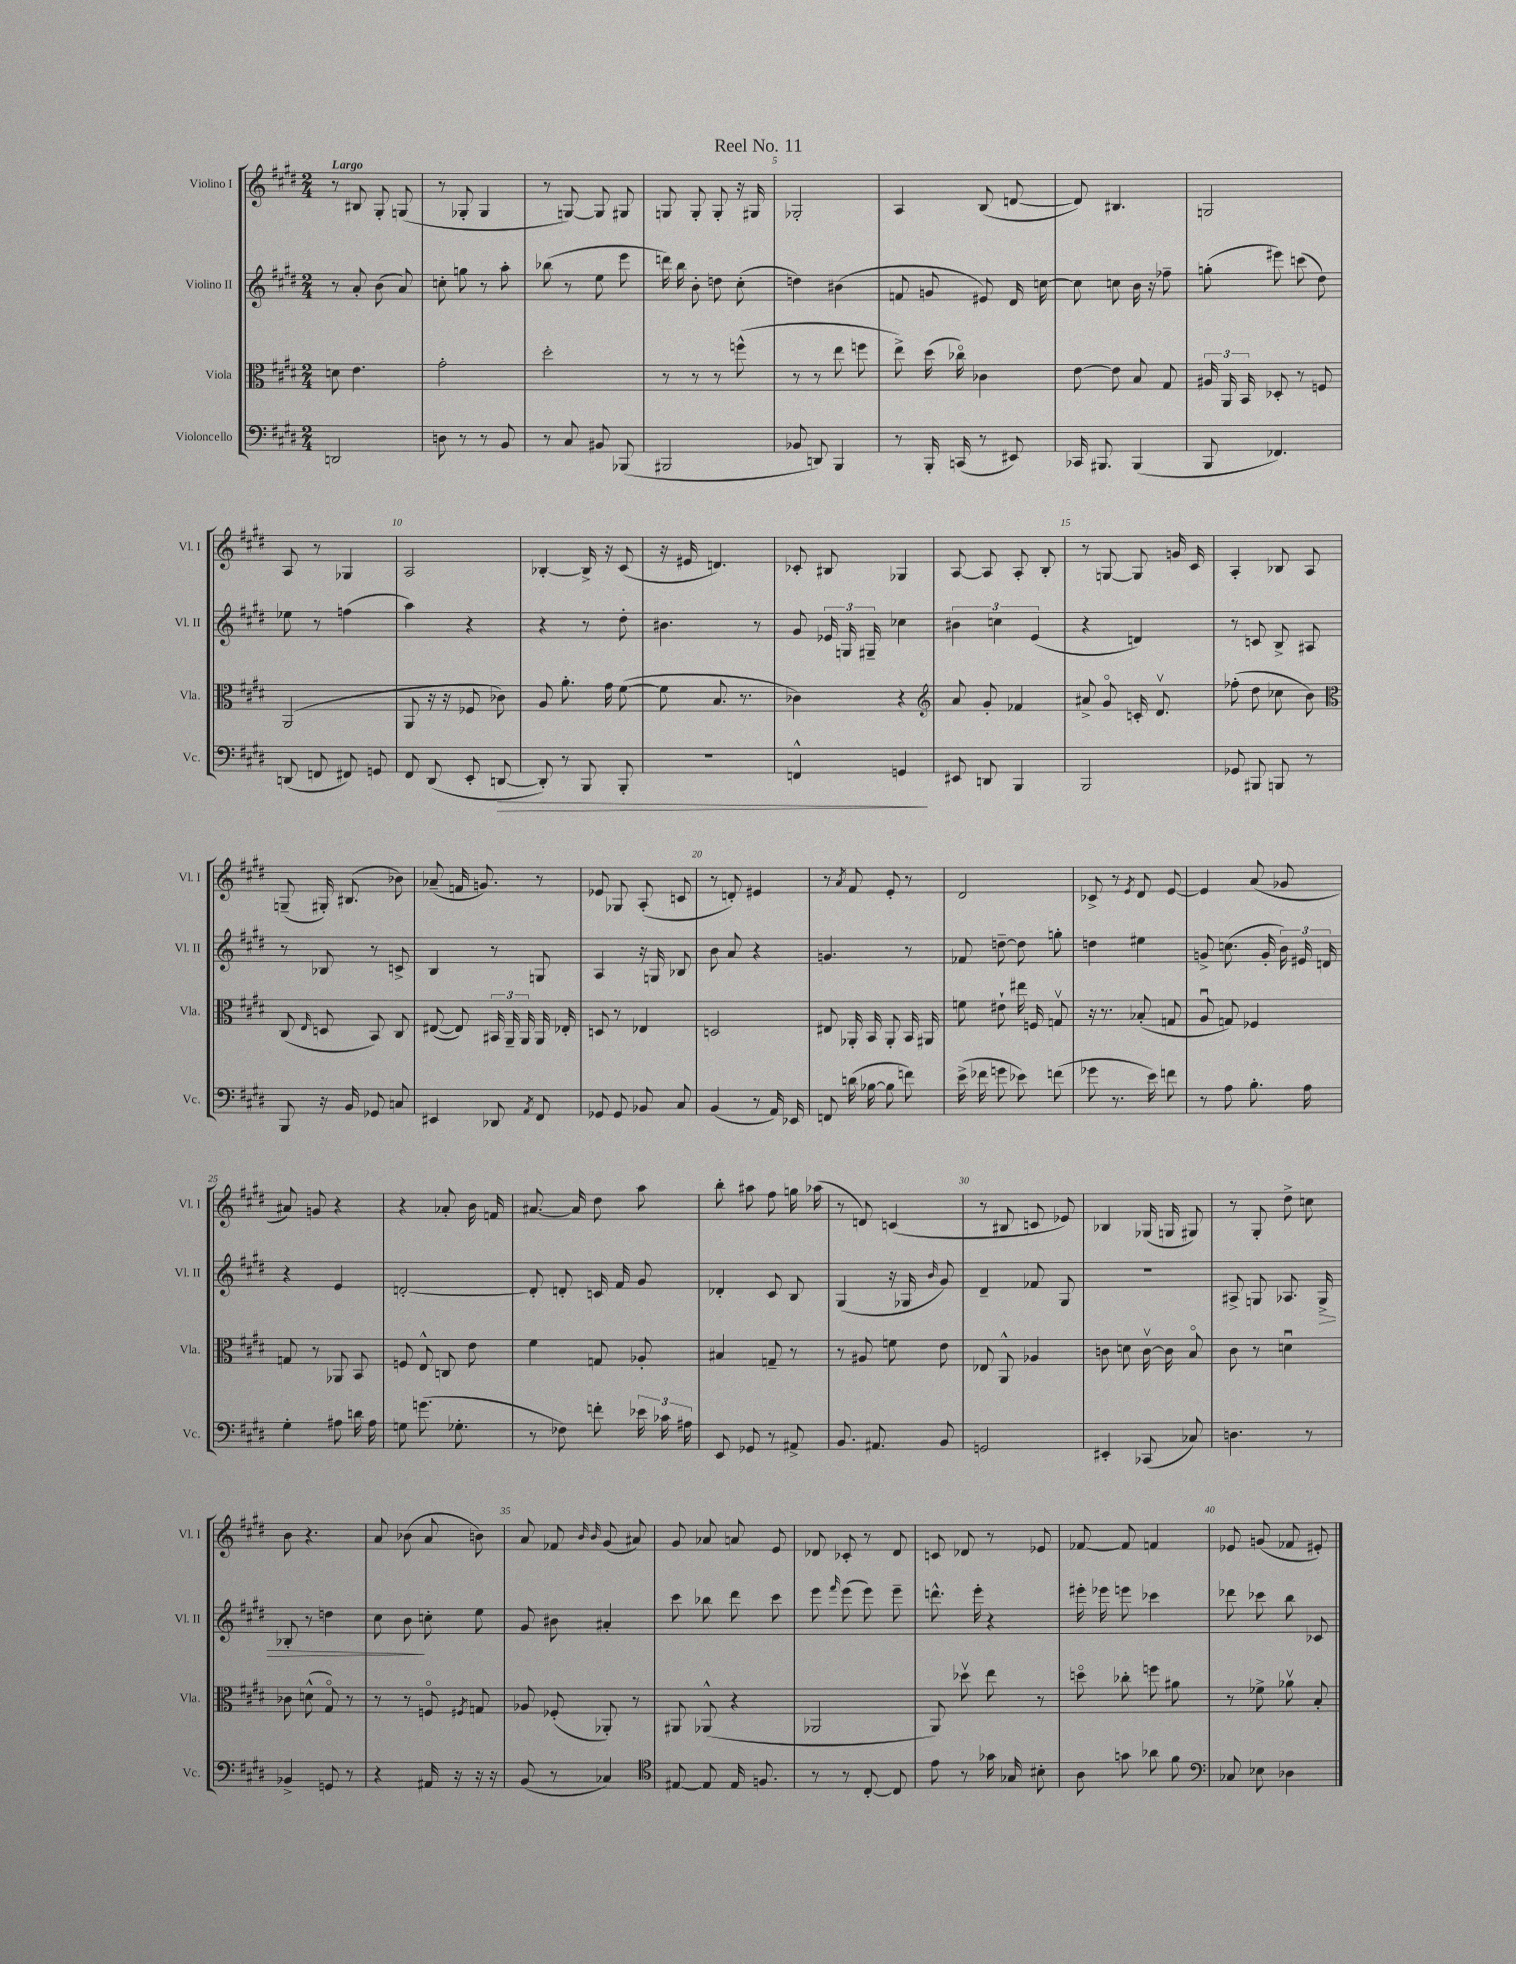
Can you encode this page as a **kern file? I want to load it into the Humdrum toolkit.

**kern	**kern	**kern	**kern
*staff4	*staff3	*staff2	*staff1
*clefF4	*clefC3	*clefG2	*clefG2
*k[f#c#g#d#]	*k[f#c#g#d#]	*k[f#c#g#d#]	*k[f#c#g#d#]
*M2/4	*M2/4	*M2/4	*M2/4
2DD/	8d\	8r	8r
.	4.e\	8a'/	8B#/
.	.	(8b\	8G#'/
.	.	8a/)	(8G/
=	=	=	=
8D\	2g#'\	8cc'\	8r
8r	.	8gg\	8G-'/
8r	.	8r	4G-/
8BB/	.	8aa'\	.
=	=	=	=
8r	2dd#'\	(8bb-\	8r
8C#/	.	8r	[8G/)
8BB#/	.	8ee\	8G/]
(8BBB-/	.	8eee\	8G#/
=	=	=	=
2BBB#/	8r	16ddd\)	8G/
.	.	16bb\	.
.	8r	8b'\	8G'/
.	8r	8dd\	8G'/
.	(8ff^^\	(8cc#'\	16r
.	.	.	16G#/
=	=	=	=
8BB-/	8r	4dd\)	2G-'/
8DD/)	8r	.	.
4BBB/	8ee\	(4b#\	.
.	8ff\	.	.
=	=	=	=
8r	8ee^\)	8f/	4A/
16BBB'/	(16dd#\	8g/	.
(16CC/	16cc-o\)	.	.
8r	4c-\	8e#/)	(8B/
8EE#/)	.	16d#/	[8d/
.	.	[16cc\	.
=	=	=	=
16CC-/	[8e\	8cc\]	8d/])
8.BBB#/	.	.	.
.	8e\]	8cc\	4.B#/
(4BBB#/	8B/	16b\	.
.	.	16r	.
.	8G#/	8ff-~\	.
=	=	=	=
8BBB/	24A#/	(8gg'\	2G/
.	24AA/	.	.
.	24BB/	.	.
4.FF-/)	8D-'/	8eee#\)	.
.	8r	(8ccc\	.
.	8F/	8dd#\)	.
=	=	=	=
(8DD/	(2AA/	8ee-\	8A/
8FF/	.	8r	8r
8FF#/)	.	(4ff\	4G-/
8GG/	.	.	.
=	=	=	=
8FF#/	8AA/	4aa\)	2A/
(8DD#/	16r	.	.
.	16r	.	.
8EE'/	8F-/	4r	.
[8DD/	8c-\)	.	.
=	=	=	=
8DD'/])	8A/	4r	[4B-'/
8r	8.a'\	.	.
8BBB/	.	8r	16B-^/]
.	16g#\	.	16r
8BBB'/	([8f#\	8dd#'\	(8c#/
=	=	=	=
2r	8f#\]	4.b#\	16r
.	.	.	16e#/
.	8.B/	.	4.d/)
.	8.r	.	.
.	.	8r	.
=	=	=	=
4FF^^/	4c-\)	8g#/	8c-'/
.	.	24e-/	8B#/
.	.	24G/	.
.	.	24G#~/	.
4GG/	4r	4cc-\	4G-/
=	=	=	=
*	*clefG2	*	*
8EE#/	8a/	6b#\	[8A/
8DD/	8g#'/	.	8A/]
.	.	6cc\	.
4BBB/	4f-/	.	8A'/
.	.	(6e/	.
.	.	.	8B'/
=	=	=	=
2BBB/	8a#^/	4r	8r
.	8g#o/	.	[8G/
.	16c'/	4d/)	8G/]
.	8.d#v/	.	.
.	.	.	16g/
.	.	.	16c#/
=	=	=	=
8GG-/	(8ff-'\	8r	4A'/
8BBB#/	8dd#\	8c/	.
8BBB/	8cc-\	8B^/	8B-/
8r	8b\)	8A#/	8A/
=	=	=	=
*	*clefC3	*	*
8BBB/	(8C#/	8r	(8G~/
.	16qqE/	.	.
16r	8D/	8B-/	16G#'/)
16BB/	.	.	(8.B#/
8GG-/	8BB/)	8r	.
8C/	8C#/	8c^/	8b-\)
=	=	=	=
4EE#/	([8E#/	4B/	(8a-~/
.	8E#/])	.	16f/
.	.	.	8.g/)
8DD-/	24BB#/	8r	.
.	24AA~/	.	.
.	24AA/	.	.
8qAA/	.	.	.
8FF#/	16AA/	8G/	8r
.	16E-'/	.	.
=	=	=	=
8GG-/	8D/	4A/	8e-/
8GG-/	8r	.	8G-/
8BB-/	4E-/	16r	(8A'/
.	.	16G/	.
8C#/	.	8B-/	8c/
=	=	=	=
(4BB/	2D/	8b\	8r
.	.	8a/	8d'/)
8r	.	4r	4e#/
16AA/)	.	.	.
16EE-/	.	.	.
=	=	=	=
8FF/	8E#/	4.g/	8r
.	.	.	8qa/
(16d\	16AA-'/	.	8f#/
[16B-\	16BB/	.	.
8B-\]	8AA-'/	.	8e'/
8f\)	16BB/	8r	8r
.	16AA#/	.	.
=	=	=	=
(16e^\	8f\	8f-/	2d#/
16f-\	.	.	.
8g\	8e#`\	[8dd~\	.
8e-\)	16ee#\	8dd\]	.
.	16F/	.	.
(8f\	8Gv/	8gg'\	.
=	=	=	=
8g-\	16r	4dd\	8c-^/
.	8.r	.	.
8.r	.	.	8r
.	.	.	8qe/
.	(8B-'/	4ee#\	8d#/
16e\)	.	.	.
8f\	8G/	.	[8e/
=	=	=	=
8r	8Au/	8g^/	4e/]
8A\	8G/)	(8.cc\	.
8.B'\	4F-/	.	(8a/
.	.	16g'/	.
.	.	24b\)	8g-/
.	.	24e#/	.
16A\	.	.	.
.	.	24d/	.
=	=	=	=
4G#'\	8G/	4r	8a#/)
.	8r	.	8g/
8A#\	8AA-/	4e/	4r
16d\	8BB/	.	.
16A#\	.	.	.
=	=	=	=
8G\	8F/	[2d'/	4r
(8.g\	8E^^/	.	.
.	8C/	.	8a-'/
8.G-'\	.	.	.
.	8e\	.	16b\
.	.	.	16f/
=	=	=	=
8r	4f#\	8d'/]	[8.a#/
8F-\)	.	8d'/	.
.	.	.	16a#/]
8f'\	8G/	16c/	8dd#\
.	.	16f#/	.
24e-\	8A-'/	8g#/	8aa\
24c-\	.	.	.
24A#\	.	.	.
=	=	=	=
8EE/	4B#/	4d-'/	8bb'\
8GG-/	.	.	8aa#\
8r	8G~/	8c#/	8ff#\
8AA#^/	8r	8B/	16gg\
.	.	.	(16aa-\
=	=	=	=
8.BB/	8r	(4G#/	8r
.	8A#/	.	8d/)
8.AA#/	.	.	.
.	8f\	16r	(4c/
.	.	16G-/	.
.	.	16qqb/	.
8BB/	8e\	8g#/)	.
=	=	=	=
2GG/	8E-/	4d#~/	8r
.	8AA^^/	.	8B#/
.	4A-/	8f-/	8c/
.	.	8G#/	8e-/)
=	=	=	=
4EE#'/	8c\	2r	4B-/
.	8d\	.	.
(8CC-/	[16cv\	.	(16G-/
.	16c\]	.	16G/
8C-/)	8Bo/	.	8G#/)
=	=	=	=
4.D\	8c#\	8A#^/	8r
.	8r	8G/	8G#'/
.	4du\	8.A-/	8dd#^\
8r	.	.	8cc\
.	.	16G^/	.
=	=	=	=
4BB-^/	8c-\	8B-'/	8b\
.	(8d^^\	8r	4.r
8GG/	8G#o/)	4dd\	.
8r	8r	.	.
=	=	=	=
4r	8r	8cc#\	8a/
.	8r	8b\	(8b-\
16AA#/	8Fo/	8cc'\	8a/
16r	.	.	.
.	8qF#/	.	.
16r	8G/	8ee\	8b\)
16r	.	.	.
=	=	=	=
(8BB/	8A-/	8g#/	8a/
8r	(8F-'/	8b#\	8f-/
.	.	.	16qqb/
.	.	.	16qqb/
4C-/)	8AA-'/)	4a#'/	(8g#/
.	8r	.	8a#/)
=	=	=	=
*clefC4	*	*	*
[8E#/	8AA#/	8ccc#\	8g#/
8E#/]	(8AA-^^/	8bb-\	8a-/
16E#/	4r	8ddd#\	8a/
8.F/	.	.	.
.	.	8ccc#\	8e/
=	=	=	=
8r	2AA-/	8eee\	8d-/
.	.	16qqfff#/	.
8r	.	(8eee\	8c-'/
[8C#'/	.	8eee\)	8r
8C#/]	.	8eee~\	8d-/
=	=	=	=
8e\	8AA/)	8.ddd^^\	8c/
8r	8dd-v\	.	8d-/
.	.	16eee'\	.
16g-\	8ee\	4r	8r
16G-/	.	.	.
8B#'\	8r	.	8e-/
=	=	=	=
8A\	8ddo\	16eee#'\	[8f-/
.	.	16eee-\	.
8g\	8cc-'\	8eee\	8f-/]
8a-\	8ff\	4ccc-\	4f/
8f#\	8a#\	.	.
=	=	=	=
*clefF4	*	*	*
8C-/	8r	8ddd-\	8e-/
8E-\	8f-^\	8ccc-\	(8g/
4D-\	8a-v\	8bb\	8f-/
.	8B'/	8c-/	8e#'/)
==	==	==	==
*-	*-	*-	*-
